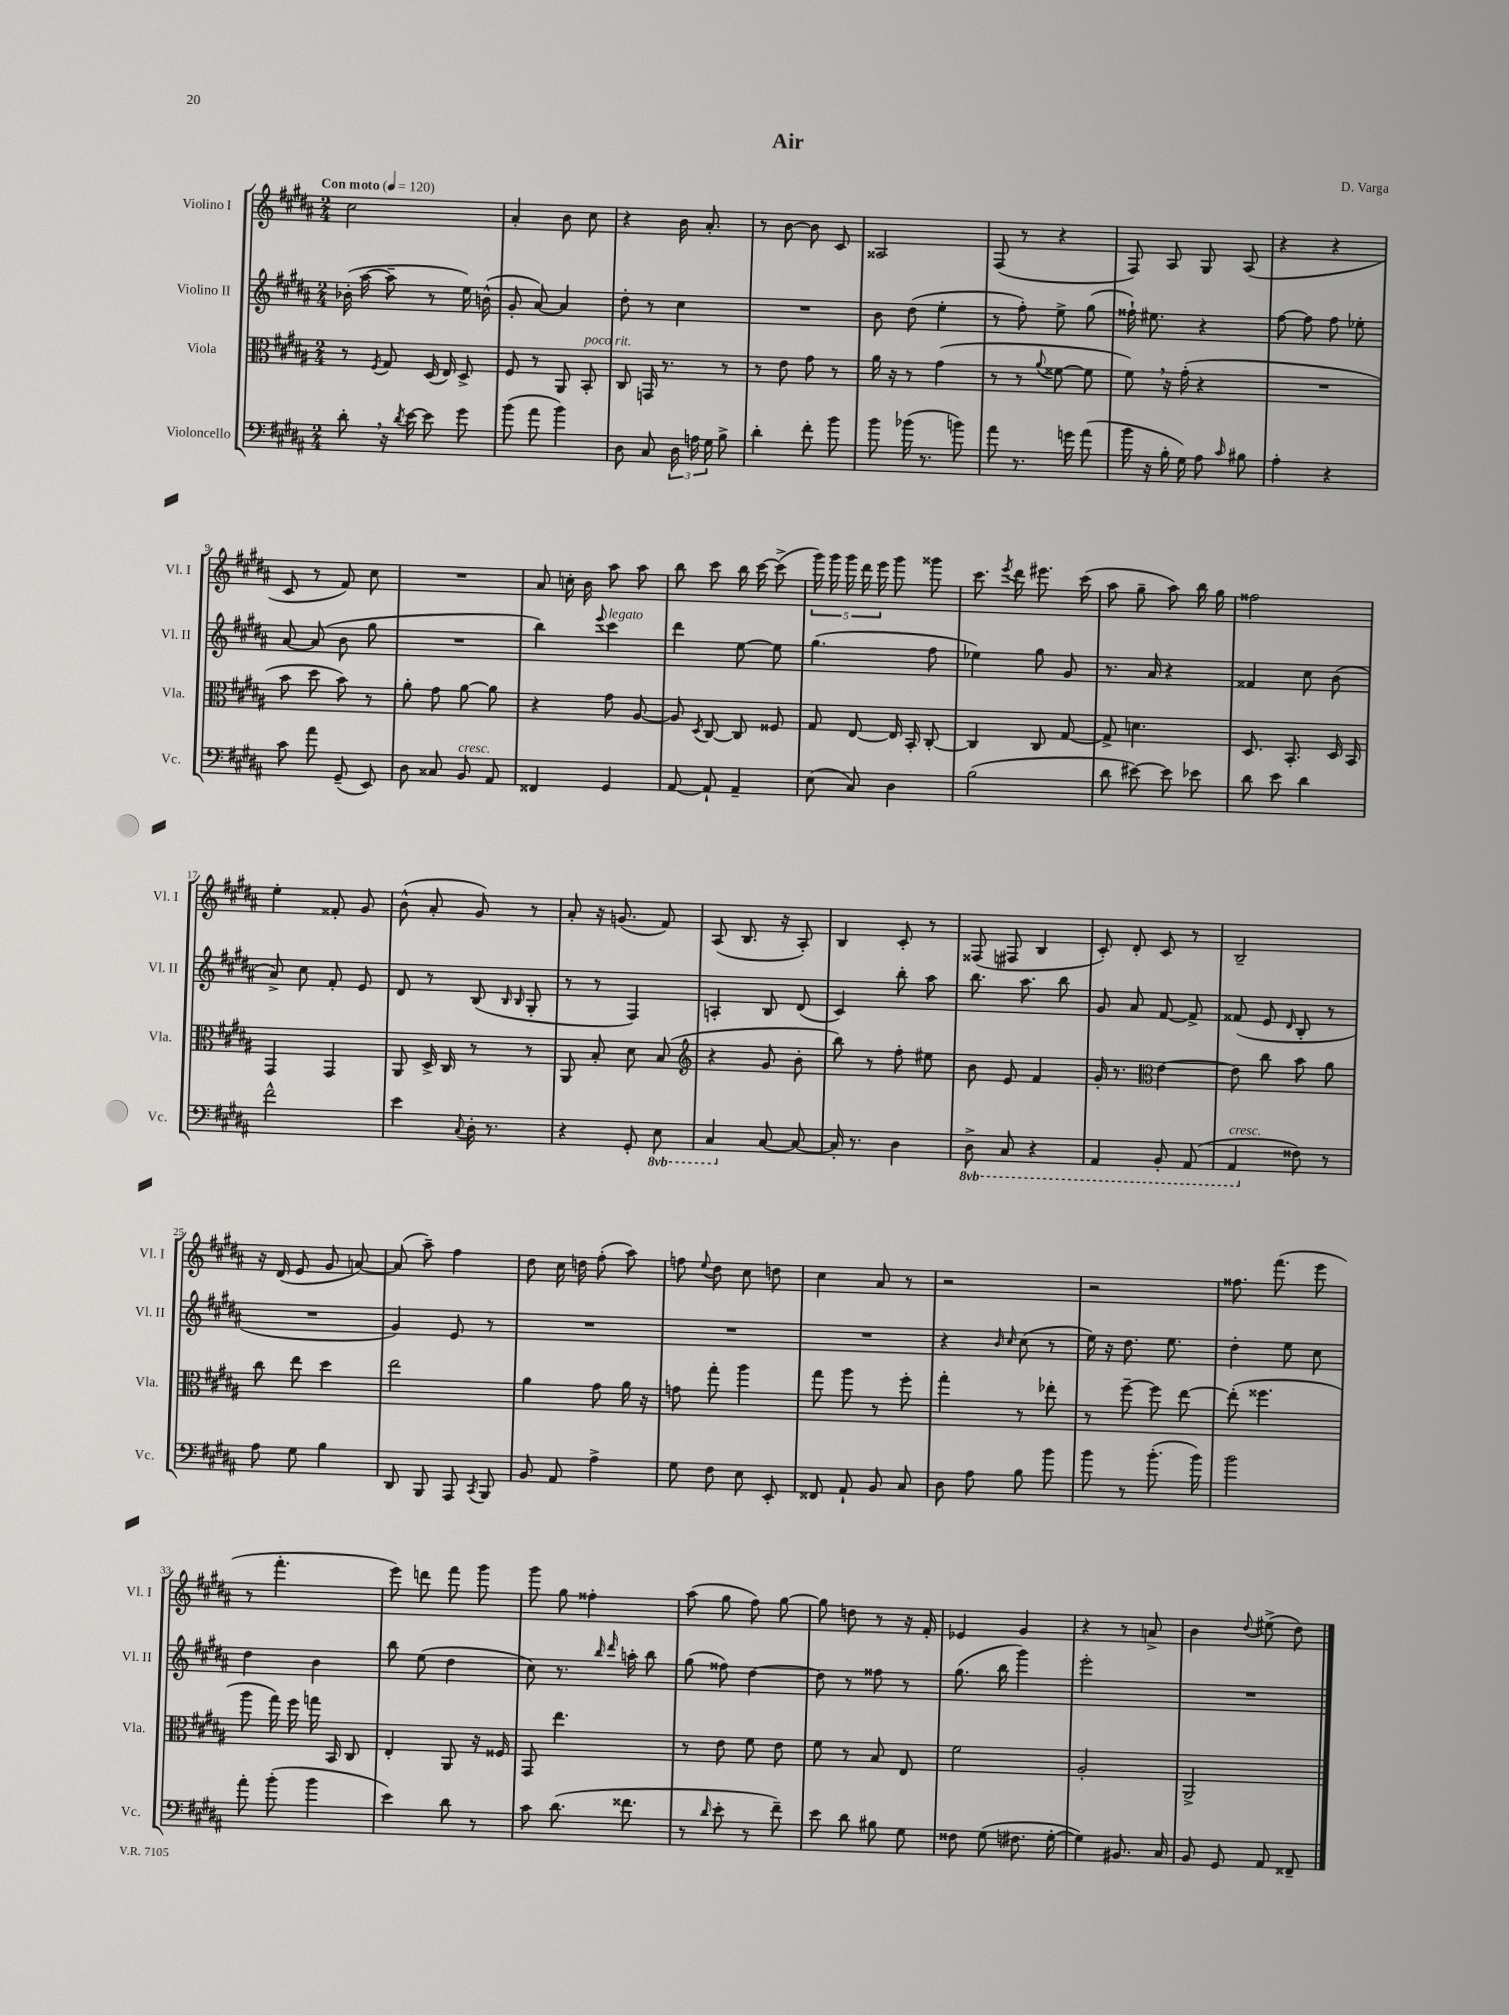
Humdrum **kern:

**kern	**kern	**kern	**kern
*part4	*part3	*part2	*part1
*staff4	*staff3	*staff2	*staff1
*I"Violoncello	*I"Viola	*I"Violino II	*I"Violino I
*I'Vc.	*I'Vla.	*I'Vl. II	*I'Vl. I
*clefF4	*clefC3	*clefG2	*clefG2
*k[f#c#g#d#a#]	*k[f#c#g#d#a#]	*k[f#c#g#d#a#]	*k[f#c#g#d#a#]
*M2/4	*M2/4	*M2/4	*M2/4
*MM120	*MM120	*MM120	*MM120
=1	=1	=1	=1
!	!	!	!LO:TX:a:B:t=Con moto
8d#',\	8r	(16b-X'\	2cc#\
.	.	[16aa#\	.
.	8qF#/	.	.
16r	8G#/	8aa#~\]	.
8qd#/	.	.	.
[16e\	.	.	.
8e\]	(16D#/	8r	.
.	16E/)	.	.
8g#\	8D#^/	16ee\)	.
.	.	(16bn^^\	.
=2	=2	=2	=2
(8b\	8F#/	8g#'/	4a#'/
8a#\	8r	[8a#/)	.
4b\)	8AA#/	4a#/]	8b\
!	!LO:TX:a:i:t=poco rit.	!	!
.	8BB'/	.	8cc#\
=3	=3	=3	=3
8D#\	8C#/	8dd#'\	4r
8C#/	16GGn/	8r	.
.	8.r	.	.
24D#\	.	4cc#\	16b\
24An\	.	.	.
.	.	.	8.a#'/
24G#\	.	.	.
8B^\	8r	.	.
=4	=4	=4	=4
4d#'\	8r	2r	8r
.	8e\	.	[8b\
8f#'\	8g#\	.	8b\]
8b\	8r	.	8c#/
=5	=5	=5	=5
8b\	16a#\	8b\	2A##X/
.	16r	.	.
(16b-X\	8r	(8dd#\	.
8.r	.	.	.
.	(4g#\	4ee'\	.
8bn\)	.	.	.
=6	=6	=6	=6
8a#\	8r	8r	(8F#/
8.r	8r	8ff#'\)	8r
.	8qqa#/	.	.
.	[8f##X\	8ee^\	4r
16gn\	.	.	.
(8a#\	8f##\]	(8gg#\	.
=7	=7	=7	=7
16b\	8f#,\)	16ff##X`\)	8F#/)
16r	.	8.ee#X\	.
16B'\	16r	.	8A#/
16G#\)	(16g#'\	.	.
8A#\	4r	4r	8G#/
16qqc#/	.	.	.
8B#X\	.	.	(8A#/
=8	=8	=8	=8
4A#'\	2r	[8ff#\	4r
.	.	8ff#\]	.
4r	.	8ff#\	4r
.	.	8ee-X'\	.
!!LO:LB:g=z
=9	=9	=9	=9
8c#\	8b\	[8a#/	8c#/
8a#\	8dd#\	(8a#/]	8r
(8GG#~/	8b\)	8b\	8f#/)
8EE/)	8r	8gg#\	8cc#\
=10	=10	=10	=10
8D#\	8a#'\	2r	2r
8C##X/	8g#\	.	.
!LO:TX:a:i:t=cresc.	!	!	!
8BB/	[8a#\	.	.
8AA#/	8a#\]	.	.
=11	=11	=11	=11
4FF##X/	4r	4bb\)	8a#/
.	.	.	16ccn'\
.	.	.	16b\
.	.	8qqeee/	.
!	!	!LO:TX:a:i:t=legato	!
4GG#/	8g#\	4ccc#\	8aa#\
.	[8A#/	.	8aa#\
=12	=12	=12	=12
[8AA#/	8A#/]	4ddd#\	8bb\
.	8qD#/	.	.
8AA#`/]	[8C#/	.	8ccc#\
4AA#~/	8C#/]	[8ee\	16bb\
.	.	.	[16ccc#\
.	8F##X/	8ee\]	(8ccc#^\]
=13	=13	=13	=13
(8E\	8G#/	(4.gg#\	20ggg#\)
.	.	.	20ggg#\
.	.	.	20ggg#\
8C#/)	[8E/	.	.
.	.	.	20ddd#\
.	.	.	20eee\
4D#\	16E/]	.	8ggg#\
.	16BB'/	.	.
.	[8C#'/	8ff#\	8ggg##X\
=14	=14	=14	=14
(2B\	4C#/]	4ee-X\)	8.ccc#\
.	.	.	8qeee/
.	.	.	16ddd#\
.	8C#/	8gg#\	8.eee#X\
.	[8G#/	8g#/	.
.	.	.	(16ccc#\
=15	=15	=15	=15
8d#\	8G#^/]	8.r	8aa#\
[8e#X\)	4.dn\	.	8gg#~\
.	.	16a#/	.
8e#\]	.	4r	8aa#\)
8e-X\	.	.	16bb\
.	.	.	16gg#\
=16	=16	=16	=16
8d#\	8.D#/	4f##X/	2ff##X\
8e\	.	.	.
.	8.BB'/	.	.
4d#\	.	8cc#\	.
.	16D#/	(8b\	.
.	16BB/	.	.
!!LO:LB:g=z
=17	=17	=17	=17
2f#^^\	4GG#/	8a#^/)	4ee'\
.	.	8cc#\	.
.	4GG#/	8f#'/	8f##X'/
.	.	8e/	8g#/
=18	=18	=18	=18
4e\	8AA#/	8d#/	(8b^^\
.	16D#^/	8r	8a#'/
.	16C#/	.	.
8qqC#/	.	.	.
16D#'\	8r	(8B/	8g#/)
8.r	.	.	.
.	.	16qqB/	.
.	.	16qqB/	.
.	8r	8G#'/	8r
=19	=19	=19	=19
4r	8AA#/	8r	8a#'/
.	8B'/	8r	16r
.	.	.	(8.gn/
8GG#'/	8d#\	4F#/)	.
*8ba	*	*	*
8EE\	(8B/	.	8f#/)
=20	=20	=20	=20
*	*clefG2	*	*
4CC#/	4r	4An'/	(8A#/
.	.	.	8.B/
*X8ba	*	*	*
[8C#/	8g#/	8B/	.
.	.	.	16r
8C#/_	8b'\	(8d#/	8A#'/)
=21	=21	=21	=21
16C#'/]	8bb\)	4c#/)	4B/
8.r	.	.	.
.	8r	.	.
4D#\	8ff#'\	8bb'\	8c#'/
.	8ee#X\	8aa#\	8r
=22	=22	=22	=22
*8ba	*	*	*
8DD#^\	8b\	8.bb\	(8F##X/
8CC#/	8e/	.	8F#X/
.	.	8.aa#\	.
4r	4f#/	.	4B/
.	.	8bb\	.
=23	=23	=23	=23
4AAA#/	16g#'/	8g#/	8c#'/)
.	8.r	.	.
.	.	8a#/	8d#'/
*	*clefC3	*	*
8BBB'/	[4e\	[8f#/	8c#/
(8AAA#/	.	8f#^/]	8r
=24	=24	=24	=24
!LO:TX:a:i:t=cresc.	!	!	!
4AAA#/	8e\]	(8f##X/	2B~/
.	8cc#\	8e/	.
.	.	16qqd#/	.
*X8ba	*	*	*
8F##X\)	8b\	8B'/	.
8r	8a#\	8r	.
!!LO:LB:g=z
=25	=25	=25	=25
8A#\	8cc#\	2r	16r
.	.	.	(16d#/
8G#\	8ee\	.	8e/
4B\	4dd#\	.	8g#/
.	.	.	[8an/)
=26	=26	=26	=26
8DD#/	2ee\	4g#/)	(8a/]
8BBB/	.	.	8aa#~\)
8AAA#/	.	8e/	4ff#\
8qCC#/	.	.	.
8BBB/	.	8r	.
=27	=27	=27	=27
8BB/	4a#\	2r	8dd#\
8AA#/	.	.	16cc#\
.	.	.	16ddn\
4A#^\	8g#\	.	(8ff#'\
.	16a#\	.	8aa#\)
.	16r	.	.
=28	=28	=28	=28
8G#\	8gn\	2r	8ffn\
.	.	.	8qqee/
8F#\	8gg#'\	.	8dd#\
8E\	4aa#\	.	8cc#\
8EE'/	.	.	8ddn\
=29	=29	=29	=29
8FF##X/	8gg#\	2r	4cc#\
8AA#`/	8aa#\	.	.
8BB/	8r	.	8a#/
8C#/	8ff#'\	.	8r
=30	=30	=30	=30
8D#\	4gg#'\	4r	2r
8A#\	.	.	.
.	.	16qqb/	.
.	.	16qqcc#/	.
8B\	8r	(8cc#\	.
8b\	8ee-X'\	8r	.
=31	=31	=31	=31
8b\	8r	16ee\)	2r
.	.	16r	.
8r	[8ff#~\	8.dd#\	.
(8.b'\	8ff#\]	.	.
.	.	8.ee\	.
.	[8ee\	.	.
16b\)	.	.	.
=32	=32	=32	=32
2b\	(8ee'\]	4dd#'\	8.ff##X\
.	4.ff##X\	.	.
.	.	.	(8.fff#\
.	.	8ee\	.
.	.	8cc#\	8eee\
!!LO:LB:g=z
=33	=33	=33	=33
8a#'\	8aa#\	4dd#\	8r
(8b'\	16gg#\)	.	4.fff#'\
.	16ff#\	.	.
4b\	16ggn\	4b\	.
.	16BB/	.	.
.	8C#/	.	.
=34	=34	=34	=34
4e\)	4E'/	8bb\	8eee\)
.	.	(8ee\	8dddn\
8d#\	8AA#/	4dd#\	8fff#\
8r	16r	.	8ggg#\
.	16F##X/	.	.
=35	=35	=35	=35
8c#\	8GG#/	8cc#\)	8ggg#\
(8.d#\	4.ee\	8.r	8gg#\
.	.	.	4ff##X'\
.	.	16qqbb/	.
.	.	16qqddd#/	.
8.f##X\	.	16aan'\	.
.	.	8bb\	.
=36	=36	=36	=36
8r	8r	(8gg#\	(8aa#\
16qqd#/	.	.	.
8e'\	8e\	8ff##X\)	8gg#\
8r	8f#\	[4dd#\	8ff#\)
8f#~\)	8e\	.	[8gg#\
=37	=37	=37	=37
8e\	8f#\	8dd#\]	8gg#\]
8d#\	8r	8r	8ddn\
8B#X\	8B/	8ff##X\	8r
8G#\	8E/	8r	16r
.	.	.	16f#'/
=38	=38	=38	=38
8F##X\	2f#\	(8.gg#\	4e-X/
(8G#\	.	.	.
.	.	16bb\	.
8.F#X\	.	4ggg#\)	4g#/
[16G#'\	.	.	.
=39	=39	=39	=39
4G#\])	2A#'/	2eee'\	4r
8.BB#X/	.	.	8r
.	.	.	8an^/
16C#/	.	.	.
=40	=40	=40	=40
8BB/	2AA#^/	2r	4b\
8GG#/	.	.	.
.	.	.	8qqdd#/
8AA#/	.	.	(8ee#X^\
8FF##X~/	.	.	8dd#\)
==	==	==	==
*-	*-	*-	*-
